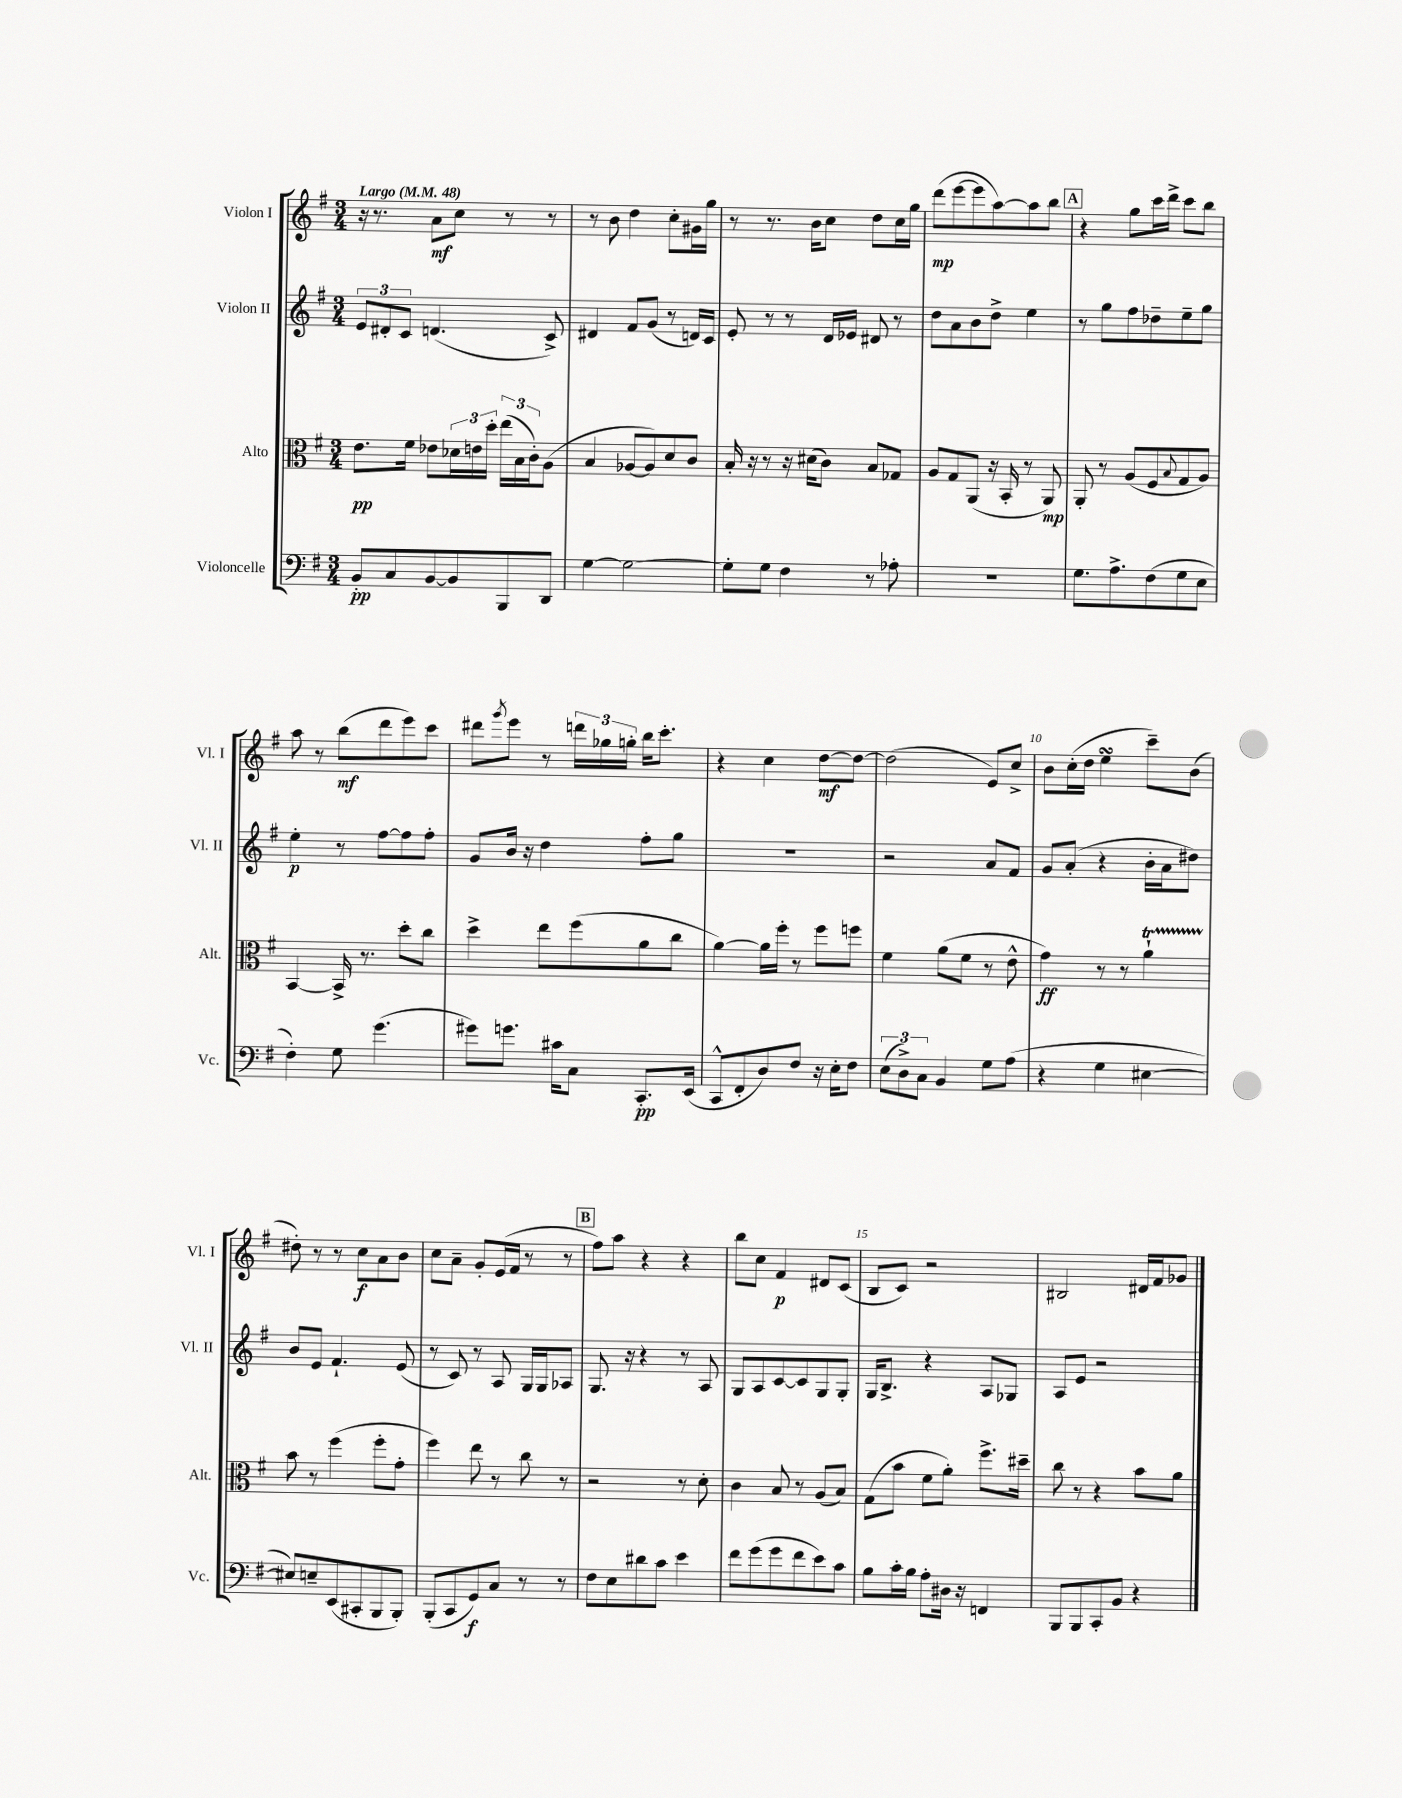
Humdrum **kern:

**kern	**dynam	**kern	**dynam	**kern	**dynam	**kern	**dynam
*part4	*part4	*part3	*part3	*part2	*part2	*part1	*part1
*staff4	*staff4	*staff3	*staff3	*staff2	*staff2	*staff1	*staff1
*I"Violoncelle	*	*I"Alto	*	*I"Violon II	*	*I"Violon I	*
*I'Vc.	*	*I'Alt.	*	*I'Vl. II	*	*I'Vl. I	*
*clefF4	*	*clefC3	*	*clefG2	*	*clefG2	*
*k[f#]	*	*k[f#]	*	*k[f#]	*	*k[f#]	*
*M3/4	*	*M3/4	*	*M3/4	*	*M3/4	*
*MM48	*	*MM48	*	*MM48	*	*MM48	*
=1	=1	=1	=1	=1	=1	=1	=1
!	!	!	!	!	!	!LO:TX:a:B:t=Largo	!
8BB'/L	pp	8.e\L	pp	12e/L	.	16r	.
.	.	.	.	.	.	8.r	.
.	.	.	.	12d#X'/	.	.	.
8C/	.	.	.	.	.	.	.
.	.	.	.	12c/J	.	.	.
.	.	16f#\Jk	.	.	.	.	.
[8BB/	.	8e-X\L	.	(4.dn/	.	8a\L	mf
8BB/]	.	24d-X\L	.	.	.	8cc\J	.
.	.	24en\	.	.	.	.	.
.	.	24dd'\JJ	.	.	.	.	.
8BBB/	.	(24ee\LL	.	.	.	8r	.
.	.	24B\	.	.	.	.	.
.	.	24c'\J)	.	.	.	.	.
8DD/J	.	(8A\J	.	8c^/)	.	8r	.
=2	=2	=2	=2	=2	=2	=2	=2
[4G\	.	4B/	.	4d#X/	.	8r	.
.	.	.	.	.	.	8b\	.
2G\_	.	[8A-X/L	.	8f#/L	.	4dd\	.
.	.	8A-/])	.	(8g/J	.	.	.
.	.	8d/	.	8r	.	8cc'\L	.
.	.	8c/J	.	16dn/LL)	.	16g#X\L	.
.	.	.	.	16c/JJ	.	16gg\JJ	.
=3	=3	=3	=3	=3	=3	=3	=3
8G'\L]	.	16B'/	.	8e'/	.	8r	.
.	.	16r	.	.	.	.	.
8G\J	.	8r	.	8r	.	8.r	.
4F#\	.	16r	.	8r	.	.	.
.	.	(16d#X\KL	.	.	.	16b\KL	.
.	.	8c\J)	.	16d/LL	.	8cc\J	.
.	.	.	.	16e-X/JJ	.	.	.
8r	.	8B/L	.	8d#X/	.	8dd\L	.
8A-X'\	.	8G-X/J	.	8r	.	16cc\L	.
.	.	.	.	.	.	16gg\JJ	.
=4	=4	=4	=4	=4	=4	=4	=4
2.r	.	8A/L	.	8dd\L	.	(8ddd\L	mp
.	.	8G/	.	8a\	.	[8eee\	.
.	.	(8AA/J	.	8b\	.	8eee\]	.
.	.	16r	.	8dd^\J	.	[8aa\)	.
.	.	16BB'/	.	.	.	.	.
.	.	8r	.	4ee\	.	8aa\]	.
.	.	8AA/)	mp	.	.	8bb\J	.
!!LO:REH:place=s1:t=A
=5	=5	=5	=5	=5	=5	=5	=5
8.G\L	.	8AA'/	.	8r	.	4r	.
.	.	8r	.	8gg\L	.	.	.
8.A^\	.	.	.	.	.	.	.
.	.	(8A/L	.	8ff#\	.	8gg\L	.
(8F#\	.	8F#/	.	8dd-X~\	.	16ccc\L	.
.	.	.	.	.	.	16ddd^\JJ	.
.	.	8qqB/	.	.	.	.	.
8G\	.	8G/	.	8ee~\	.	8ccc\L	.
8E\J	.	8A/J)	.	8gg\J	.	8bb\J	.
!!LO:LB:g=z
=6	=6	=6	=6	=6	=6	=6	=6
4F#'\)	.	[4BB/	.	4ee'\	p	8aa\	.
.	.	.	.	.	.	8r	.
8G\	.	16BB^/]	.	8r	.	(8bb\L	mf
.	.	8.r	.	.	.	.	.
(4.g\	.	.	.	[8ff#\L	.	8ddd\	.
.	.	8dd'\L	.	8ff#\]	.	8eee\)	.
.	.	8cc\J	.	8ff#'\J	.	8ccc\J	.
=7	=7	=7	=7	=7	=7	=7	=7
8g#X\L)	.	4dd^\	.	8g/L	.	8ddd#X\L	.
.	.	.	.	.	.	8qggg/	.
8.gn\J	.	.	.	16b/Jk	.	8eee\J	.
.	.	.	.	16r	.	.	.
.	.	8ee\L	.	4dd\	.	8r	.
16c#X\KL	.	.	.	.	.	.	.
8C\J	.	(8ff#\	.	.	.	24dddn\LL	.
.	.	.	.	.	.	24gg-X\	.
.	.	.	.	.	.	24ggn'\JJ	.
8.CC'/L	pp	8a\	.	8ff#'\L	.	16bb\KL	.
.	.	.	.	.	.	8.ccc'\J	.
.	.	8cc\J	.	8gg\J	.	.	.
(16EE/Jk	.	.	.	.	.	.	.
=8	=8	=8	=8	=8	=8	=8	=8
8CC^^/L	.	[4a\)	.	2.r	.	4r	.
8FF#'/	.	.	.	.	.	.	.
8D/)	.	16a\LL]	.	.	.	4cc\	.
.	.	16ff#'\JJ	.	.	.	.	.
8F#/J	.	8r	.	.	.	.	.
16r	.	8ff#\L	.	.	.	[8dd\L	mf
16E'\KL	.	.	.	.	.	.	.
8F#\J	.	8ffn\J	.	.	.	8dd\J_	.
=9	=9	=9	=9	=9	=9	=9	=9
(12E\L	.	4f#\	.	2r	.	(2dd\]	.
12D^\)	.	.	.	.	.	.	.
12C\J	.	.	.	.	.	.	.
4BB/	.	(8a\L	.	.	.	.	.
.	.	8f#\J	.	.	.	.	.
8G\L	.	8r	.	8a/L	.	8e/L)	.
(8A\J	.	8e^^\	.	8f#/J	.	8cc^/J	.
=10	=10	=10	=10	=10	=10	=10	=10
4r	.	4g\)	ff	8g/L	.	8b\L	.
.	.	.	.	(8a'/J	.	(16cc'\L	.
.	.	.	.	.	.	16dd\JJ	.
4G\	.	8r	.	4r	.	4eesSSS\	.
.	.	8r	.	.	.	.	.
[4E#X\	.	4aT`\	.	16b'\LL	.	8ccc~\L)	.
.	.	.	.	16a\J	.	.	.
.	.	.	.	8dd#X\J)	.	(8b\J	.
!!LO:LB:g=z
=11	=11	=11	=11	=11	=11	=11	=11
8E#X/L])	.	8b\	.	8b/L	.	8dd#X'\)	.
8En~/	.	8r	.	8e/J	.	8r	.
(8EE/	.	(4ff#\	.	4.f#`/	.	8r	.
8CC#X'/	.	.	.	.	.	8cc\L	f
8BBB/	.	8ff#'\L	.	.	.	8a\	.
8BBB'/J)	.	8g'\J	.	(8e/	.	8b\J	.
=12	=12	=12	=12	=12	=12	=12	=12
(8BBB'/L	.	4ff#\)	.	8r	.	8cc\L	.
8CC/	.	.	.	8c/)	.	8a~\J	.
8GG/)	f	8ee\	.	8r	.	8g'/L	.
8C/J	.	8r	.	8A/	.	(16e/L	.
.	.	.	.	.	.	16f#/JJ	.
8r	.	8cc\	.	16G/LL	.	8r	.
.	.	.	.	16G/J	.	.	.
8r	.	8r	.	8A-X/J	.	8r	.
!!LO:REH:place=s1:t=B
=13	=13	=13	=13	=13	=13	=13	=13
8F#\L	.	2r	.	8.G/	.	8ff#\L)	.
8E\	.	.	.	.	.	8aa\J	.
.	.	.	.	16r	.	.	.
8d#X\	.	.	.	4r	.	4r	.
8c\J	.	.	.	.	.	.	.
4e\	.	8r	.	8r	.	4r	.
.	.	8d'\	.	8A/	.	.	.
=14	=14	=14	=14	=14	=14	=14	=14
8f#\L	.	4c\	.	8G/L	.	8bb\L	.
(8g\	.	.	.	8A/	.	8cc\J	.
8g\	.	8B/	.	[8c/	.	4f#/	p
8f#\	.	8r	.	8c/]	.	.	.
8e\)	.	(8A/L	.	8G/	.	8d#X/L	.
8c\J	.	8B/J)	.	8G'/J	.	(8c/J	.
=15	=15	=15	=15	=15	=15	=15	=15
8B\L	.	(8G\L	.	16G/KL	.	8B/L	.
.	.	.	.	8.B^/J	.	.	.
16c'\L	.	8b\J	.	.	.	8c/J)	.
16B\JJ	.	.	.	.	.	.	.
8A'\L	.	8f#\L	.	4r	.	2r	.
16D#X\Jk	.	8a'\J)	.	.	.	.	.
16r	.	.	.	.	.	.	.
4FFn/	.	8.ff#^\L	.	8A/L	.	.	.
.	.	.	.	8G-X/J	.	.	.
.	.	16dd#X~\Jk	.	.	.	.	.
=16	=16	=16	=16	=16	=16	=16	=16
8BBB/L	.	8cc\	.	8A/L	.	2B#X/	.
8BBB/	.	8r	.	8e/J	.	.	.
8CC'/	.	4r	.	2r	.	.	.
8BB/J	.	.	.	.	.	.	.
4r	.	8b\L	.	.	.	16d#X/LL	.
.	.	.	.	.	.	16f#/J	.
.	.	8a\J	.	.	.	8g-X/J	.
==	==	==	==	==	==	==	==
*-	*-	*-	*-	*-	*-	*-	*-
